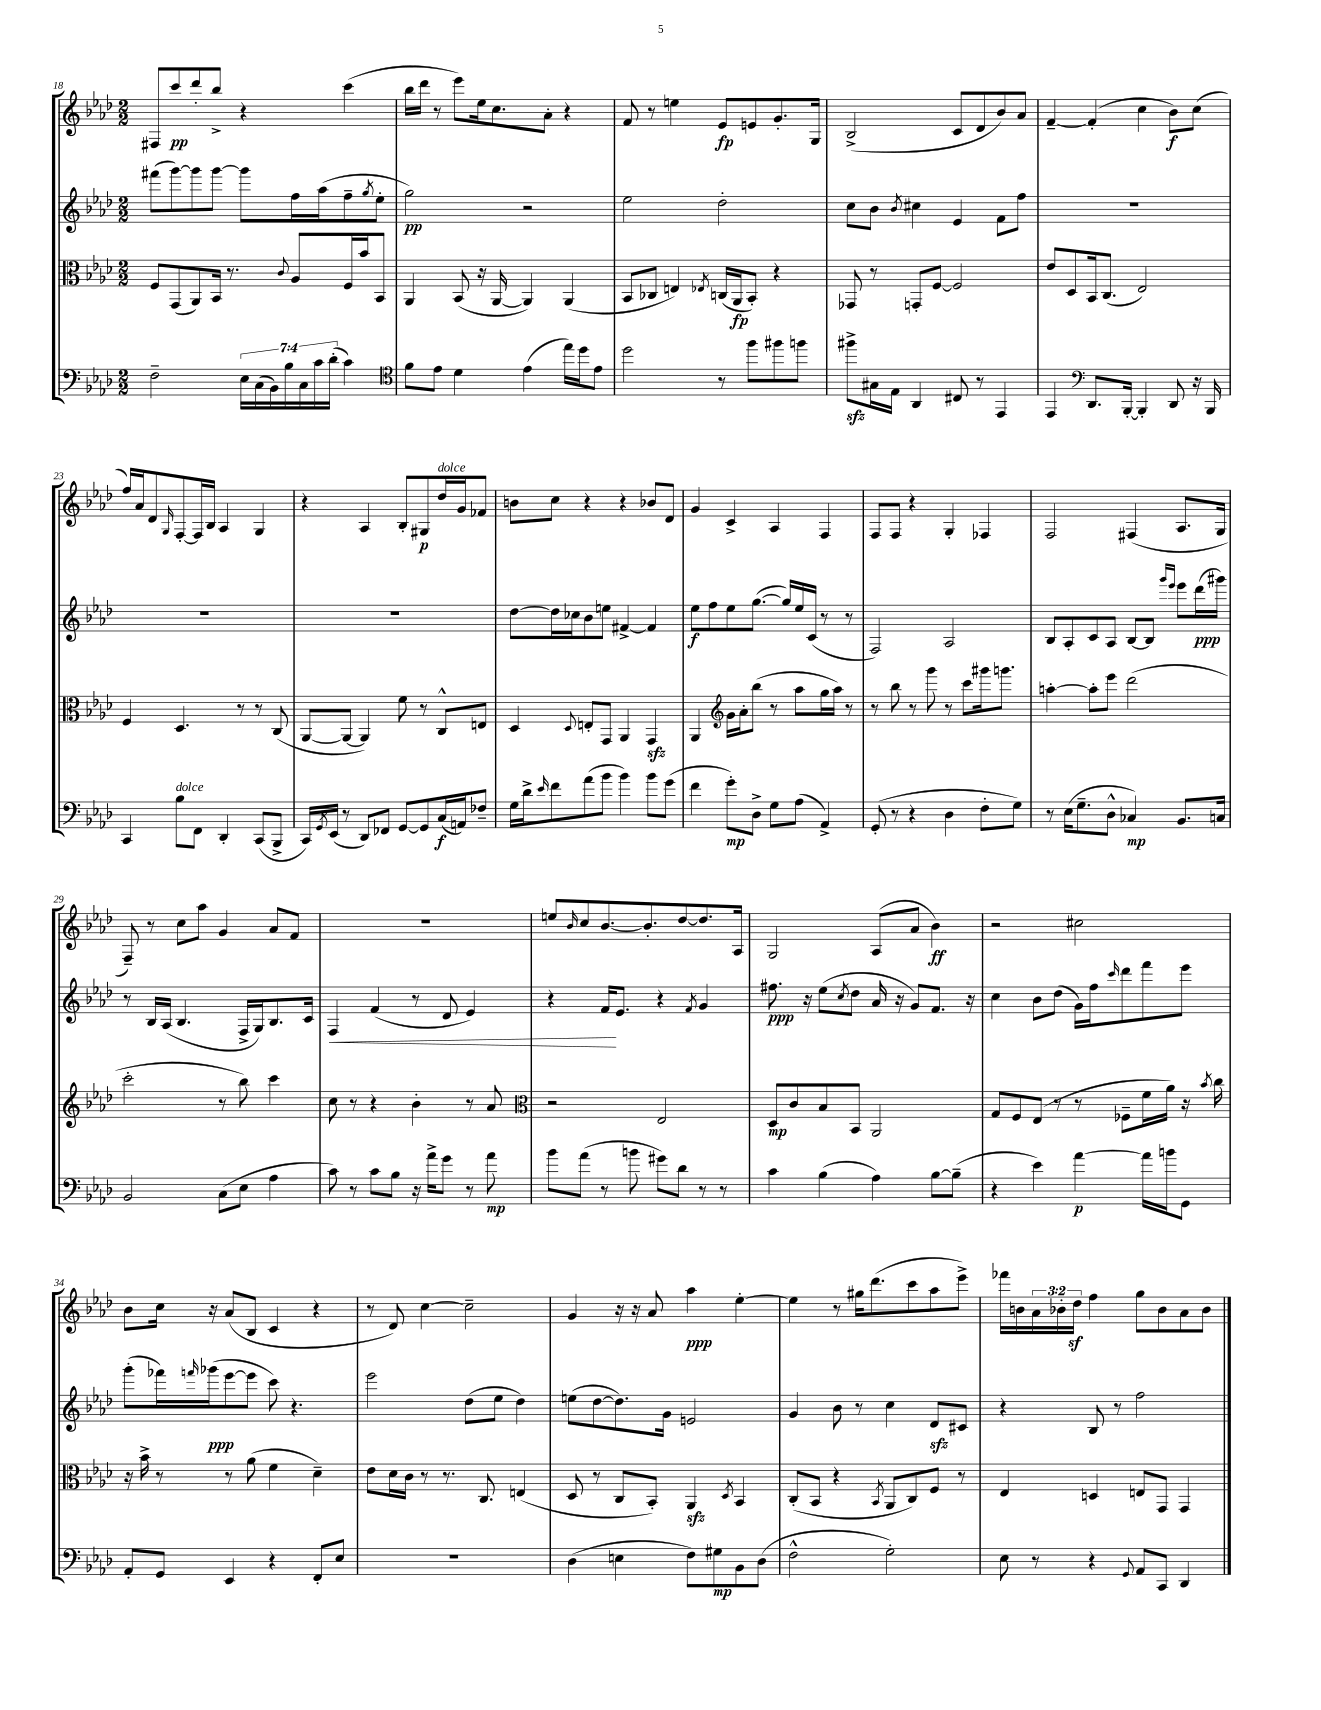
<<
\new StaffGroup <<
\new Staff = "s0" {
    \clef treble \key aes \major \numericTimeSignature \time 2/2 \override Staff.TupletNumber.text = #tuplet-number::calc-fraction-text
    fis8 c'''8\pp des'''8-. bes''8-> r4 c'''4( |
    bes''16 des'''16 r8 ees'''8) ees''16 c''8. aes'8-. r4 |
    f'8 r8 e''4 ees'8\fp e'8 g'8.-. g16 |
    bes2->( c'8 des'8 bes'8) aes'8 |
    f'4~-- f'4-.( c''4 bes'8\f) c''8( |
    f''16) aes'16 des'8 \grace { g16 } f8~-. f16 bes16 aes4 g4 |
    r4 aes4 bes8-. gis8\p des''16^\markup { \italic "dolce" } g'16 fes'8 |
    b'8 c''8 r4 r4 bes'8 des'8 |
    g'4 c'4-> aes4 f4 |
    f8 f8 r4 g4-. fes4 |
    f2 fis4( aes8. g16 |
    f8--) r8 c''8 aes''8 g'4 aes'8 f'8 |
    R1 |
    e''8 \grace { bes'16 } c''8 bes'8.~ bes'8.-. des''8~ des''8. aes16 |
    g2 aes8( aes'8 bes'4\ff) |
    r2 cis''2 |
    bes'8 c''16 r16 aes'8( bes8 c'4 r4 |
    r8 des'8) c''4~ c''2-- |
    g'4 r16 r16 aes'8 aes''4\ppp ees''4~-. |
    ees''4 r8 gis''16 des'''8.( c'''8 aes''8 ees'''8->) |
    fes'''16 b'16 \tuplet 3/2 { aes'16 bes'16-. des''16\sf } f''4 g''8 bes'8 aes'8 bes'8 \bar "|." |
}
\new Staff = "s1" {
    \clef treble \key aes \major \numericTimeSignature \time 2/2
    fis'''8( g'''8~) g'''8 g'''8~ g'''8 f''16 aes''16( f''8-- \acciaccatura { g''8 } ees''8-. |
    g''2\pp) r2 |
    ees''2 des''2-. |
    c''8 bes'8 \acciaccatura { bes'8 } cis''4 ees'4 f'8 f''8 |
    R1 |
    R1 |
    R1 |
    des''8~ des''16 ces''16 bes'8 e''8 fis'4~-> fis'4 |
    ees''8\f f''8 ees''8 g''8.~( g''16) ees''16 c'16( r8 r8 |
    f2) aes2 |
    bes8 aes8-. c'8 aes8 bes8~ bes8 \grace { g'''16 ees'''16 } ees'''8 des'''16\ppp( gis'''16) |
    r8 bes16 aes16( bes4. f16-> g16) bes8. c'16 |
    f4\< f'4( r8 des'8 ees'4) |
    r4 f'16\! ees'8. r4 \acciaccatura { f'8 } g'4 |
    fis''8.\ppp r16 ees''8( \acciaccatura { c''8 } des''8 aes'16 r16 g'8) f'8. r16 |
    c''4 bes'8 des''8( g'16) f''16 \grace { c'''16 } des'''8 f'''8 ees'''8 |
    g'''8-.( fes'''16) \grace { f'''16 } ges'''16\ppp( ees'''8~ ees'''8 c'''8) r4. |
    ees'''2 des''8( ees''8 des''4) |
    e''8( des''8~ des''8.) g'16 e'2 |
    g'4 bes'8 r8 c''4 des'8\sfz cis'8 |
    r4 bes8 r8 f''2 \bar "|." |
}
\new Staff = "s2" {
    \clef alto \key aes \major \numericTimeSignature \time 2/2
    f8 g,8( aes,8) bes,16 r8. \appoggiatura { c'8 } aes8 f16 bes'16 bes,8 |
    aes,4 bes,8( r16 aes,16~ aes,4) aes,4( |
    bes,8 ces8 e4) \acciaccatura { ees8 } c16( aes,16\fp bes,8-.) r4 |
    ges,8 r8 g,8-. f8~ f2 |
    ees'8 des8 bes,16 c8.( ees2) |
    f4 des4. r8 r8 c8( |
    aes,8~ aes,8~ aes,4) f'8 r8 c8-^ e8 |
    des4 \appoggiatura { des8 } e8-. g,8 aes,4 g,4\sfz |
    aes,4 \clef treble g'16 aes'16-. bes''8( r8 aes''8 g''16 aes''16) r8 |
    r8 bes''8 r8 g'''8 r8 c'''8 gis'''16 g'''8. |
    a''4~-. a''8-. ees'''8 des'''2( |
    c'''2-. r8 bes''8) c'''4 |
    c''8 r8 r4 bes'4-. r8 aes'8 |
    \clef alto r2 ees2 |
    des8\mp c'8 bes8 bes,8 aes,2 |
    g8 f8 ees8( r8 r8 fes8-- f'16 aes'16) r16 \acciaccatura { bes'8 } c''16 |
    r16 bes'16-> r8 r8 aes'8( f'4 des'4--) |
    ees'8 des'16 c'16 r8 r8. c8. e4( |
    des8 r8 c8 bes,8-.) aes,4\sfz \acciaccatura { des8 } bes,4 |
    c8-.( bes,8 r4 \acciaccatura { bes,8 } aes,8 c8) f8 r8 |
    ees4 d4 e8 g,8 g,4 \bar "|." |
}
\new Staff = "s3" {
    \clef bass \key aes \major \numericTimeSignature \time 2/2 \override Staff.TupletNumber.text = #tuplet-number::calc-fraction-text
    f2-- \tuplet 7/4 { ees16 c16( bes,16) bes16 c16 c'16 des'16-.( } c'4) |
    \clef tenor f'8 ees'8 des'4 ees'4( ees''16) des''16 ees'8 |
    des''2 r8 f''8 fis''8 f''8 |
    fis''8->\sfz gis16 ees16 aes,4 cis8 r8 ees,4 |
    ees,4 \clef bass des,8. bes,,16~-. bes,,4-. des,8 r16 bes,,16 |
    c,4 bes8^\markup { \italic "dolce" } f,8 des,4-. c,8( bes,,8-> |
    c,16) \acciaccatura { g,8 } ees,16( r8 des,8) fes,8 g,8~ g,8 c16\f( a,16) fes8-- |
    g16 des'16-> \grace { ees'16 } f'8 aes'8( bes'8 bes'4) bes'8 g'8( |
    f'4 g'8-.\mp) des8-> g8 aes8( aes,4->) |
    g,8-.( r8 r4 des4 f8-. g8) |
    r8 ees16( g8.-- des8-^ ces4\mp) bes,8. c16 |
    bes,2 c8( ees8 aes4 |
    c'8) r8 c'8 bes8 r16 aes'16-> g'8 r8 aes'8\mp |
    bes'8 aes'8( r8 b'8 gis'8) des'8 r8 r8 |
    c'4 bes4( aes4) bes8~ bes8--( |
    r4 ees'4) aes'4~\p aes'16 b'16 g,8 |
    aes,8-. g,8 ees,4 r4 f,8-. ees8 |
    R1 |
    des4( e4 f8) gis8\mp bes,8 des8( |
    f2-^ g2-.) |
    ees8 r8 r4 \appoggiatura { g,8 } aes,8 c,8 des,4 \bar "|." |
}
>>
>>
\layout { \context { \Score currentBarNumber = #18 } }
